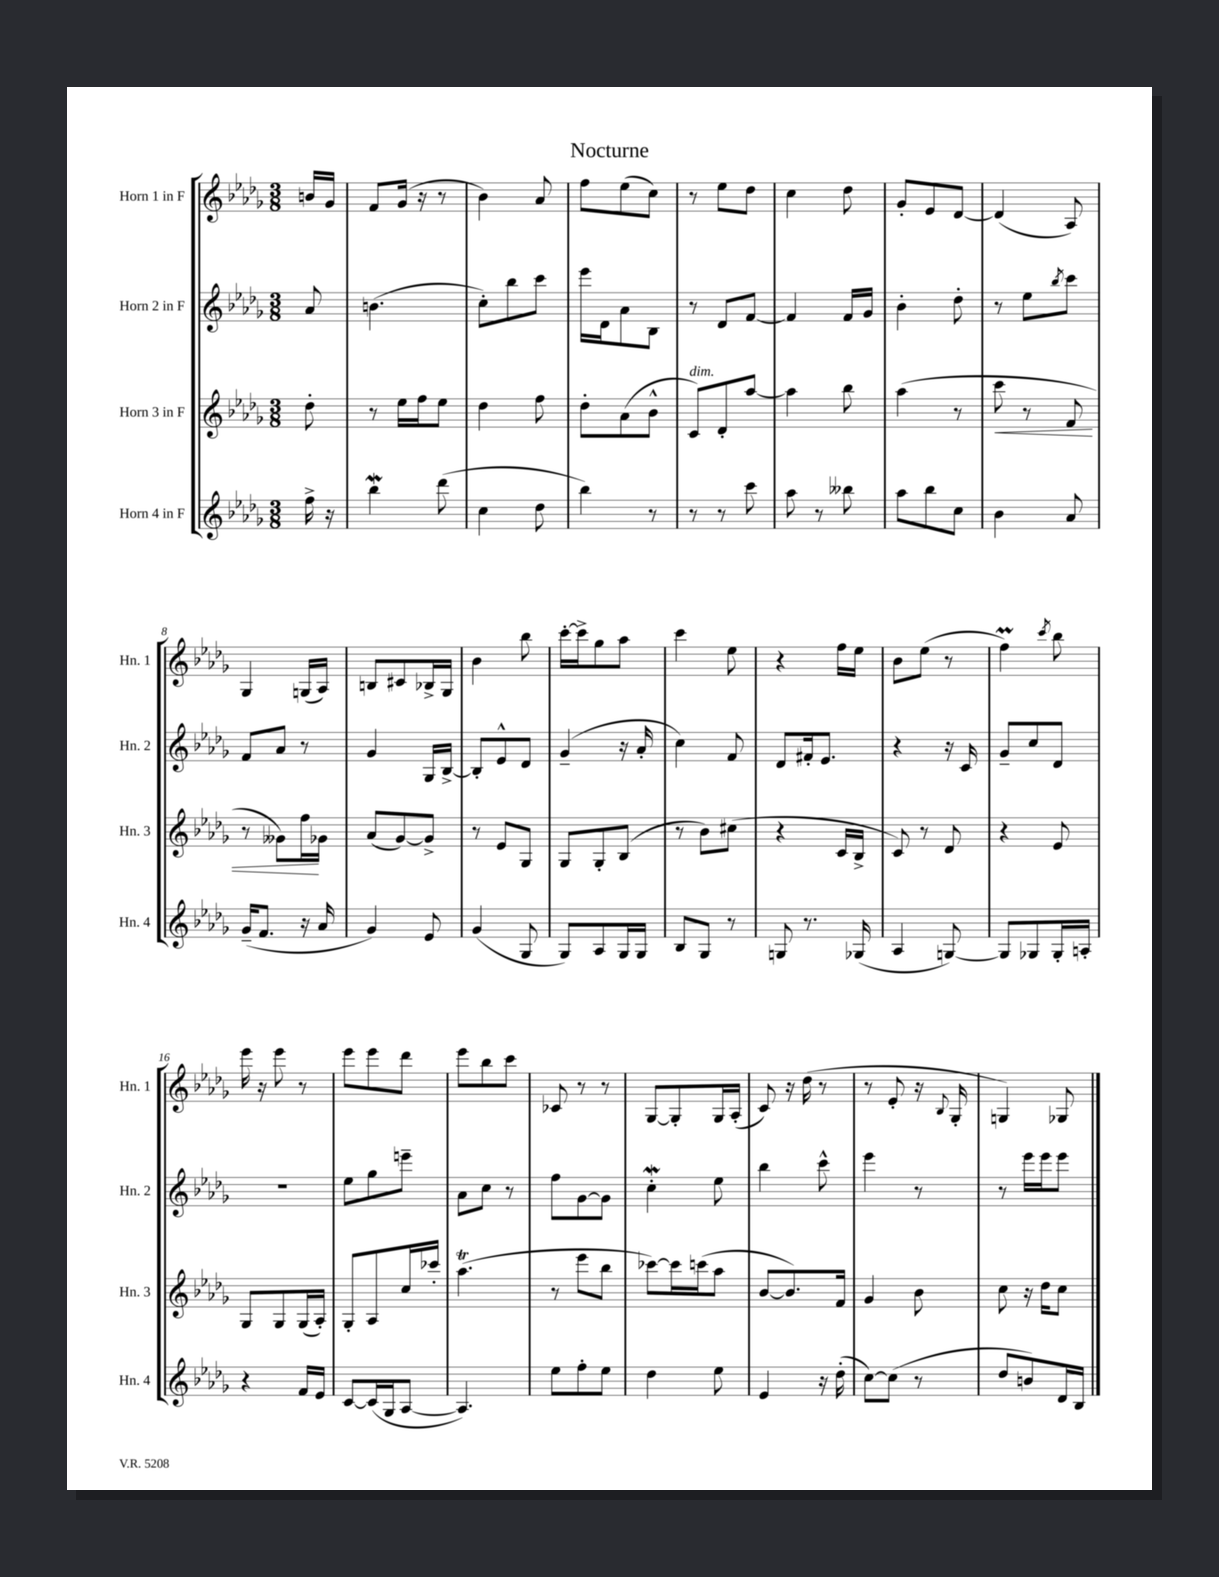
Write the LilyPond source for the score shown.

\header { title = "Nocturne" }
<<
\new StaffGroup <<
\new Staff = "s0" \with { instrumentName = "Horn 1 in F" shortInstrumentName = "Hn. 1" } {
    \clef treble \key des \major \numericTimeSignature \time 3/8 \partial 8
    b'16 ges'16 |
    f'8 ges'16( r16 r8 |
    bes'4) aes'8 |
    f''8 ees''8( c''8) |
    r8 ees''8 des''8 |
    c''4 des''8 |
    ges'8-. ees'8 des'8~ |
    des'4( aes8) |
    ges4 g16( aes16) |
    b8 cis'8 bes16-> ges16 |
    bes'4 bes''8 |
    c'''16~-. c'''16-> ges''8 aes''8 |
    c'''4 ees''8 |
    r4 f''16 ees''16 |
    bes'8 ees''8( r8 |
    f''4\prall) \acciaccatura { c'''8 } bes''8 |
    ees'''16 r16 ees'''8 r8 |
    ees'''8 ees'''8 des'''8 |
    ees'''8 bes''8 c'''8 |
    ces'8 r8 r8 |
    ges8~ ges8-. ges16 aes16-.( |
    c'8) r16 des''16( r8 |
    r8 ees'8-. r16 \appoggiatura { bes8 } ges16-. |
    g4) ges8 \bar "|." |
}
\new Staff = "s1" \with { instrumentName = "Horn 2 in F" shortInstrumentName = "Hn. 2" } {
    \clef treble \key des \major \numericTimeSignature \time 3/8 \partial 8
    aes'8 |
    b'4.( |
    c''8-.) bes''8 c'''8 |
    ees'''16 des'16 aes'8 bes8 |
    r8 des'8 f'8~ |
    f'4 f'16 ges'16 |
    bes'4-. des''8-. |
    r8 ees''8 \acciaccatura { bes''8 } c'''8 |
    f'8 aes'8 r8 |
    ges'4 ges16 bes16~-> |
    bes8-. ees'8-^ des'8 |
    ges'4--( r16 aes'16-. |
    c''4) f'8 |
    des'8 fis'16-. ees'8. |
    r4 r16 c'16 |
    ges'8-- c''8 des'8 |
    R4. |
    ees''8 ges''8 e'''8-- |
    aes'8 c''8 r8 |
    f''8 ges'8~ ges'8 |
    c''4-.\mordent ees''8 |
    bes''4 c'''8-^ |
    ees'''4 r8 |
    r8 ees'''16 ees'''16 ees'''8 \bar "|." |
}
\new Staff = "s2" \with { instrumentName = "Horn 3 in F" shortInstrumentName = "Hn. 3" } {
    \clef treble \key des \major \numericTimeSignature \time 3/8 \partial 8
    des''8-. |
    r8 ees''16 f''16 ees''8 |
    des''4 f''8 |
    des''8-. aes'8( bes'8-^ |
    c'8^\markup { \italic "dim." }) des'8-. aes''8~ |
    aes''4 bes''8 |
    aes''4( r8 |
    c'''8\< r8 f'8 |
    r8 geses'8) f''16\! ges'16 |
    aes'8( ges'8~) ges'8-> |
    r8 ees'8 ges8 |
    ges8 ges8-. bes8( |
    r8 bes'8) cis''8( |
    r4 c'16 bes16-> |
    c'8) r8 des'8 |
    r4 ees'8 |
    ges8 ges8 ges16( aes16-.) |
    ges8-. aes8 c''16 ces'''16-. |
    aes''4.\trill( |
    r8 ees'''8 bes''8 |
    ces'''8~) ces'''16 c'''16( aes''8 |
    bes'8~ bes'8.) f'16 |
    ges'4 bes'8 |
    c''8 r16 des''16 c''8 \bar "|." |
}
\new Staff = "s3" \with { instrumentName = "Horn 4 in F" shortInstrumentName = "Hn. 4" } {
    \clef treble \key des \major \numericTimeSignature \time 3/8 \partial 8
    f''16-> r16 |
    bes''4\mordent des'''8( |
    c''4 des''8 |
    bes''4) r8 |
    r8 r8 c'''8 |
    aes''8 r8 beses''8 |
    aes''8 bes''8 c''8 |
    bes'4 aes'8 |
    ges'16--( f'8. r16 aes'16 |
    ges'4) ees'8 |
    ges'4( ges8 |
    ges8) aes8 ges16 ges16 |
    bes8 ges8 r8 |
    g8 r8. ges16( |
    aes4 g8~) |
    g8 ges8 ges16-. a16-. |
    r4 f'16 ees'16 |
    c'8~ c'16( ges16 aes8~ |
    aes4.) |
    ees''8 f''8-. ees''8 |
    des''4 ees''8 |
    ees'4 r16 des''16-.( |
    c''8~) c''8( r8 |
    des''8 b'8) des'16 bes16 \bar "|." |
}
>>
>>
